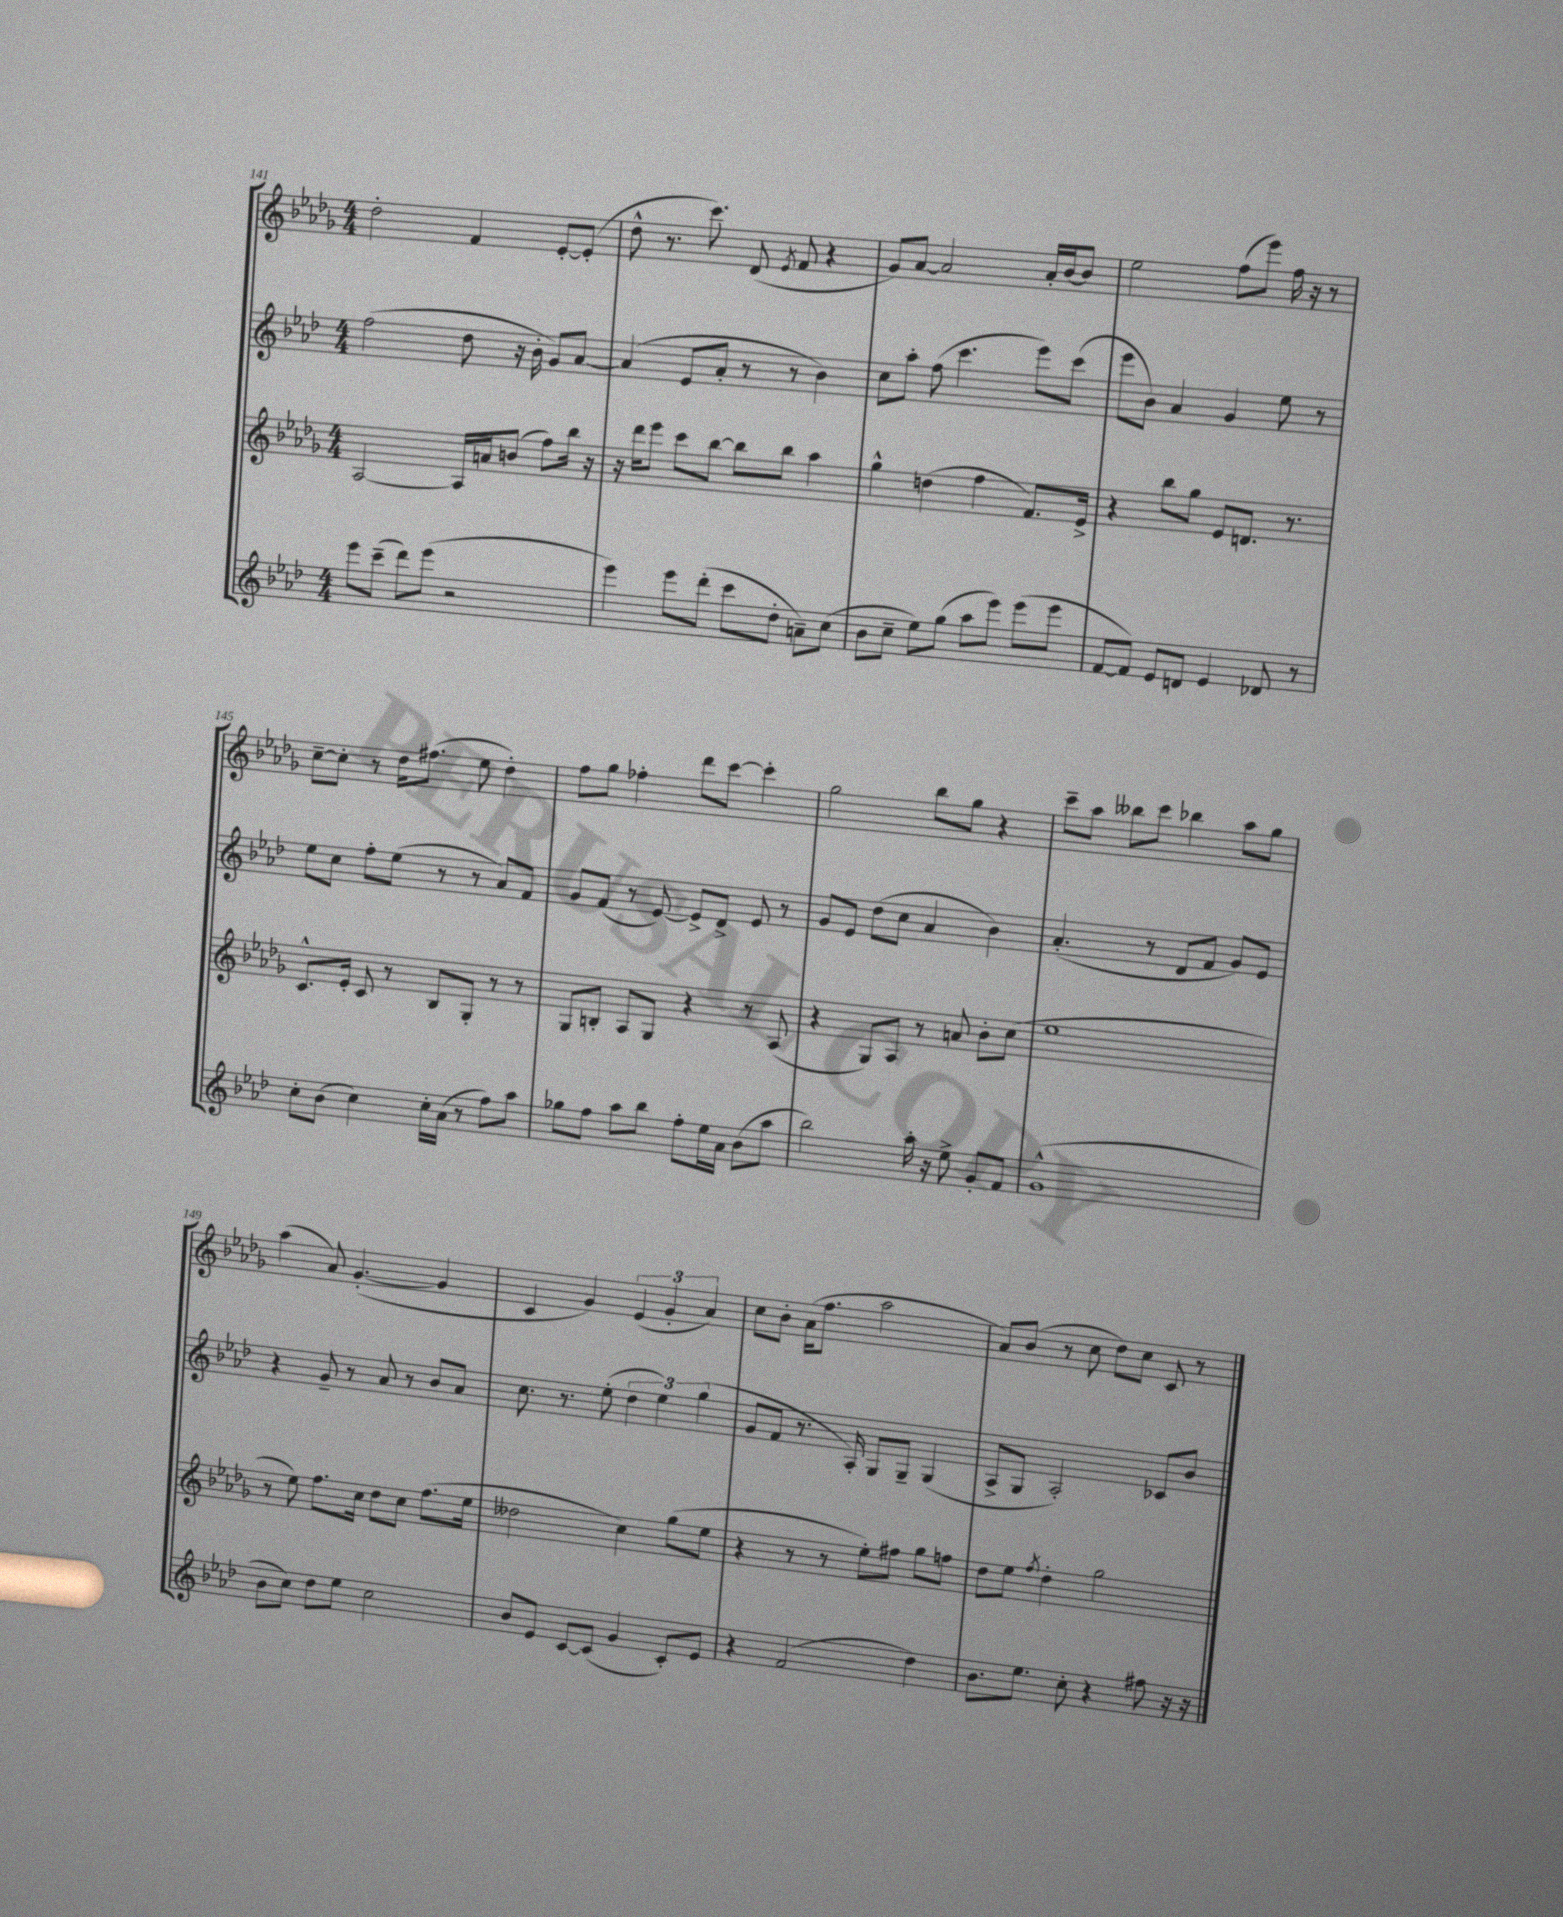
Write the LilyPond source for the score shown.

<<
\new StaffGroup <<
\new Staff = "s0" {
    \clef treble \key des \major \numericTimeSignature \time 4/4
    \autoBeamOff des''2-. f'4 ees'8[~-. ees'8]-.( |
    des''8-^ r8. c'''8.) des'8( \acciaccatura { ees'8 } f'8 r4 |
    ges'8[) aes'8]~ aes'2 aes'16[-. bes'16~ bes'8] |
    ees''2 f''8[( ees'''8]) f''16 r16 r8 |
    c''8[~-- c''8]-. r8 des''16[ fis''8.]( ees''8 des''4-.) |
    f''8[ ges''8] fes''4-. des'''8[ c'''8]~ c'''4-. |
    ges''2 bes''8[ ges''8] r4 |
    c'''8[-- aes''8] beses''8[ c'''8] bes''4 aes''8[ ges''8] |
    aes''4( aes'8) ges'4.~-.( ges'4 |
    c'4 ges'4) \tuplet 3/2 { ees'4( ges'4-. aes'4) } |
    c''8[ bes'8]-. aes'16[( f''8.] aes''2 |
    aes'8[) bes'8]( r8 c''8 des''8[) c''8] c'8 r8 \bar "|." |
}
\new Staff = "s1" {
    \clef treble \key aes \major \numericTimeSignature \time 4/4
    \autoBeamOff f''2( des''8 r16 bes'16-. g'8[) aes'8]~ |
    aes'4( ees'8[ aes'8]-. r8 r8 bes'4) |
    c''8[ aes''8]-. f''8( c'''4. ees'''8[) c'''8]( |
    ees'''8[ bes'8]) aes'4 g'4 ees''8 r8 |
    ees''8[ c''8] f''8[-. ees''8]( r8 r8 aes'8[) f'8] |
    g'8[ f'8]( r8 ees'8~) ees'8[-> des'8]-> ees'8 r8 |
    g'8[ ees'8] des''8[( c''8] aes'4 bes'4) |
    aes'4.-.( r8 des'8[ f'8] g'8[) ees'8] |
    r4 g'8-- r8 aes'8 r8 bes'8[ aes'8] |
    c''8. r8. ees''8-.( \tuplet 3/2 { des''4 ees''4) g''4( } |
    g'8[ f'8] r8. aes16-.) g8[ g8]-- g4( |
    aes8[-> g8] aes2-.) ces'8[ bes'8] \bar "|." |
}
\new Staff = "s2" {
    \clef treble \key des \major \numericTimeSignature \time 4/4
    \autoBeamOff aes2~ aes16[ a'16 b'8]( f''8[) bes''16] r16 |
    r16 des'''16[ ees'''8] c'''8[ bes''8]~ bes''8[ bes''8] aes''4 |
    ges''4-^ d''4( f''4 f'8.[) ees'16]-> |
    r4 bes''8[ ges''8] ees'8[ d'8.] r8. |
    c'8.[-^ ees'16]-. c'8 r8 bes8[ ges8]-. r8 r8 |
    ges8[ b8]-. aes8[ ges8] r4 r8 aes8( |
    r4 ges8[) aes8] r8 a'8 bes'8[-. c''8]( |
    ees''1 |
    r8 ees''8) f''8.[ c''16] des''8[ c''8] f''8.[( ees''16] |
    deses''2 c''4) ges''8[( ees''8] |
    r4 r8 r8 ees''8[-.) fis''8] ges''8[ f''8] |
    des''8[ ees''8] \acciaccatura { f''8 } des''4-. ges''2 \bar "|." |
}
\new Staff = "s3" {
    \clef treble \key aes \major \numericTimeSignature \time 4/4
    \autoBeamOff ees'''8[ c'''8]--( des'''8[) ees'''8]( r2 |
    ees'''4) ees'''8[ des'''8]-.( c'''8[ des''8]-. a'8[--) c''8]( |
    bes'8[ c''8]-- ees''8[) g''8]( aes''8[ ees'''8]) ees'''8[( ees'''8] |
    f'8[~ f'8]) ees'8[ d'8] ees'4 des'8 r8 |
    c''8[-. bes'8]( c''4) c''16[-. aes'16]( r8 f''8[) aes''8] |
    ges''8[ f''8] aes''8[ bes''8] f''8[-. ees''16 aes'16] bes'8[( aes''8] |
    bes''2) aes''16-. r16 ees''8-> g'8[-. f'8] |
    g'1-^( |
    bes'8[ c''8]) des''8[ ees''8] c''2 |
    bes'8[ ees'8] c'8[~ c'8]( g'4 c'8[-.) ees'8] |
    r4 f'2( des''4) |
    bes'8.[ ees''8.] c''8-. r4 fis''8 r16 r16 \bar "|." |
}
>>
>>
\layout { \context { \Score currentBarNumber = #141 } }
